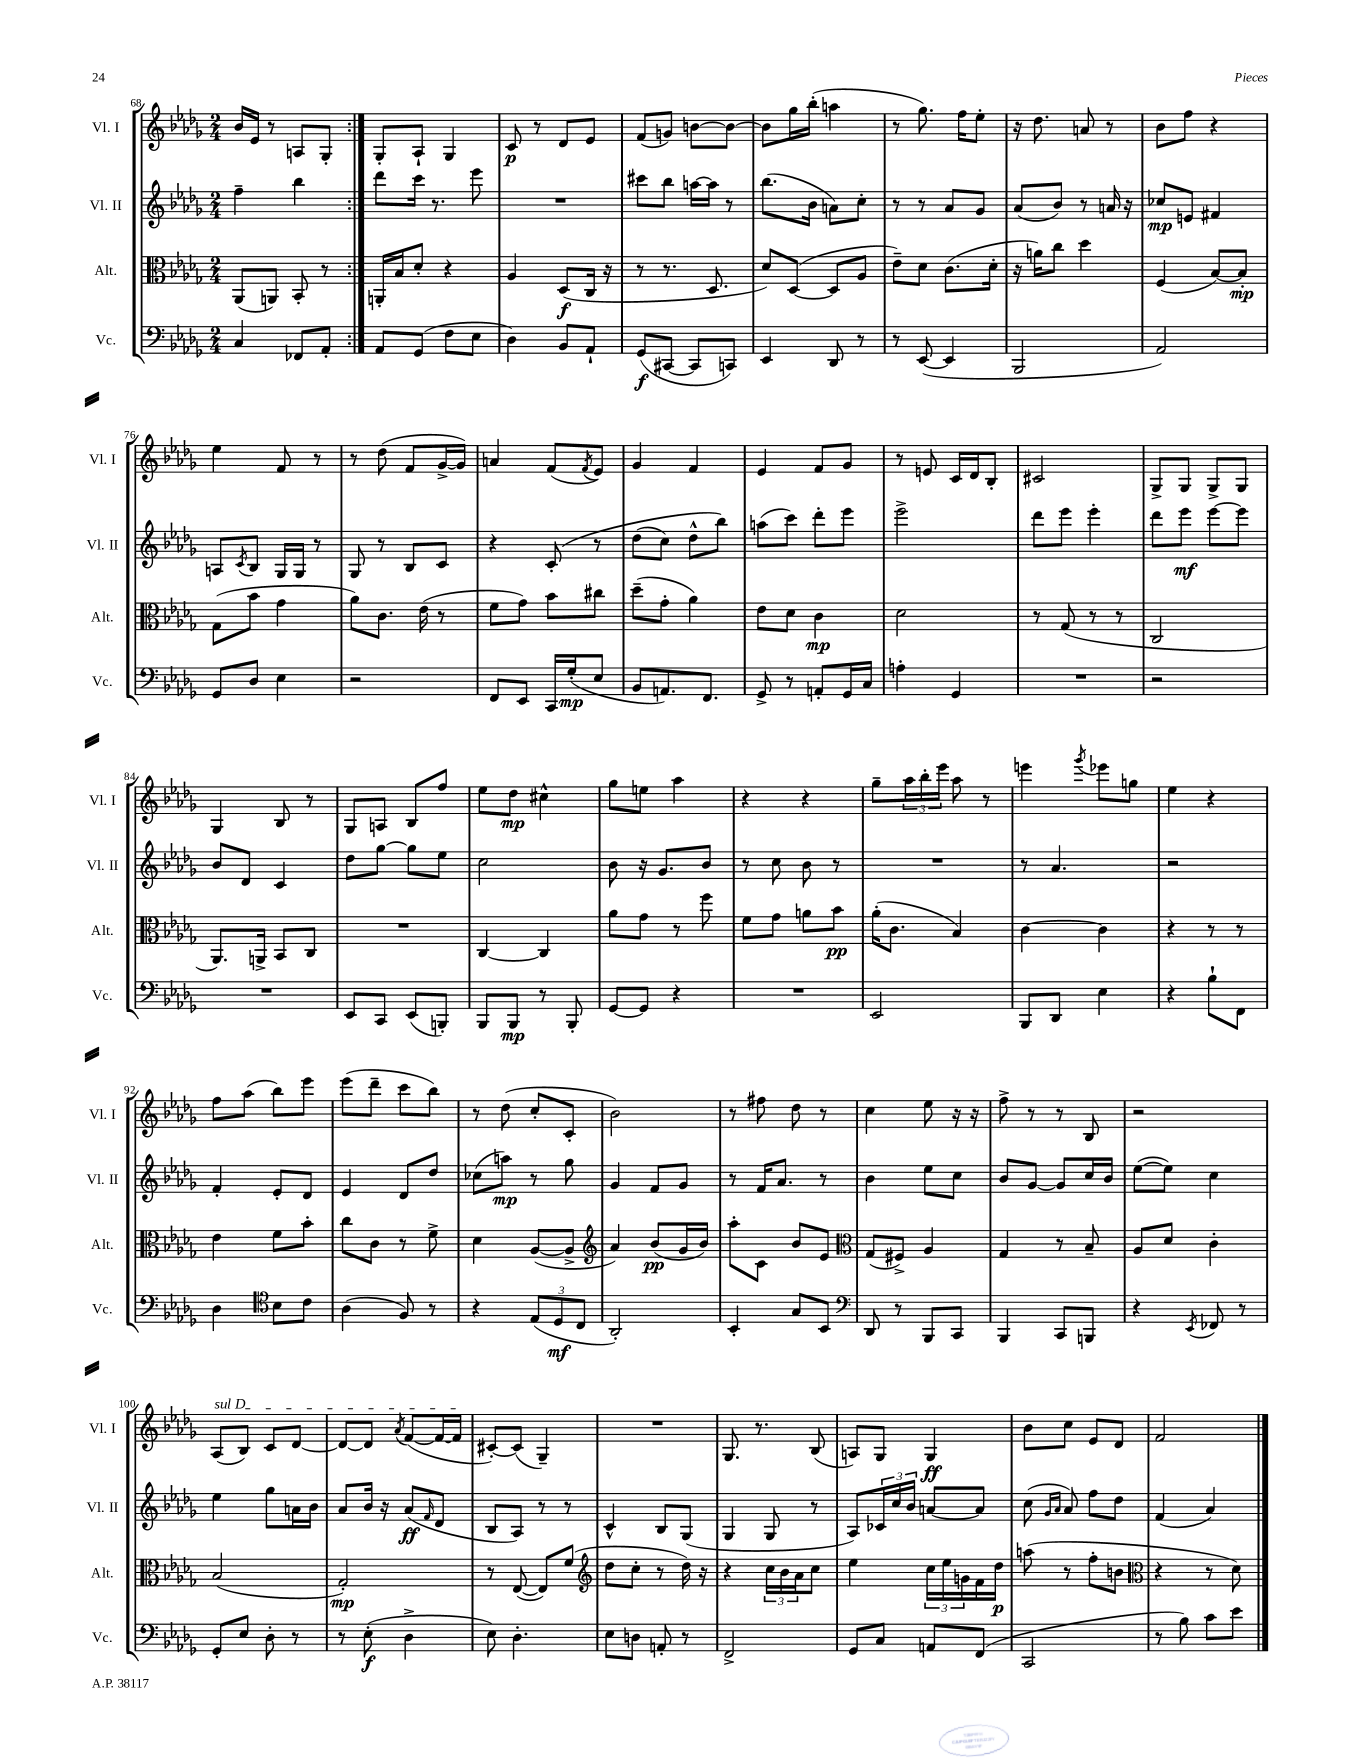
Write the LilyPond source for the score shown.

<<
\new StaffGroup <<
\new Staff = "s0" \with { instrumentName = "Vl. I" shortInstrumentName = "Vl. I" } {
    \clef treble \key des \major \numericTimeSignature \time 2/4
    \repeat volta 2 { bes'16 ees'16 r8 a8 ges8-. | }
    ges8-. aes8-! ges4 |
    c'8\p r8 des'8 ees'8 |
    f'8( g'8) b'8~ b'8~ |
    b'8 ges''16 bes''16-.( a''4 |
    r8 ges''8.) f''16 ees''8-. |
    r16 des''8. a'8 r8 |
    bes'8 f''8 r4 |
    ees''4 f'8 r8 |
    r8 des''8( f'8 ges'16~-> ges'16) |
    a'4 f'8( \acciaccatura { f'8 } ees'8) |
    ges'4 f'4 |
    ees'4 f'8 ges'8 |
    r8 e'8 c'16 des'16 bes8-. |
    cis'2 |
    ges8-> ges8 ges8-> ges8 |
    ges4 bes8 r8 |
    ges8 a8 bes8 f''8 |
    ees''8 des''8\mp cis''4-^ |
    ges''8 e''8 aes''4 |
    r4 r4 |
    ges''8-- \tuplet 3/2 { aes''16 bes''16-. ees'''16 } aes''8 r8 |
    e'''4 \acciaccatura { ges'''8 } ees'''8 g''8 |
    ees''4 r4 |
    f''8 aes''8( bes''8) ees'''8 |
    ees'''8( des'''8-- c'''8 bes''8) |
    r8 des''8( c''8-. c'8-. |
    bes'2) |
    r8 fis''8 des''8 r8 |
    c''4 ees''8 r16 r16 |
    f''8-> r8 r8 bes8 |
    r2 |
    \once \override TextSpanner.bound-details.left.text = \markup { \italic "sul D" } aes8\startTextSpan( bes8) c'8 des'8~ |
    des'8~ des'8 \acciaccatura { aes'8 } f'8~( f'16~ f'16\stopTextSpan |
    cis'8~-.) cis'8( ges4--) |
    R2 |
    ges8. r8. bes8( |
    a8) ges8 ges4\ff |
    bes'8 c''8 ees'8 des'8 |
    f'2 \bar "|." |
}
\new Staff = "s1" \with { instrumentName = "Vl. II" shortInstrumentName = "Vl. II" } {
    \clef treble \key des \major \numericTimeSignature \time 2/4
    \repeat volta 2 { f''4-- bes''4 | }
    des'''8 c'''16 r8. ees'''8 |
    R2 |
    cis'''8 bes''8 a''16~ a''16 r8 |
    bes''8.( bes'16 a'8) c''8-. |
    r8 r8 aes'8 ges'8 |
    aes'8( bes'8) r8 a'16 r16 |
    ces''8\mp e'8 fis'4 |
    a8 \acciaccatura { c'8 } bes8 ges16 ges16 r8 |
    ges8 r8 bes8 c'8 |
    r4 c'8-.\( r8 |
    des''8( c''8) des''8-^ bes''8\) |
    a''8( c'''8) des'''8-. ees'''8 |
    ees'''2-> |
    des'''8 ees'''8 ees'''4-. |
    des'''8 ees'''8\mf ees'''8~ ees'''8 |
    bes'8 des'8 c'4 |
    des''8 ges''8~ ges''8 ees''8 |
    c''2 |
    bes'8 r16 ges'8. bes'8 |
    r8 c''8 bes'8 r8 |
    R2 |
    r8 aes'4. |
    r2 |
    f'4-. ees'8-. des'8 |
    ees'4 des'8 des''8 |
    ces''8( a''8\mp) r8 ges''8 |
    ges'4 f'8 ges'8 |
    r8 f'16 aes'8. r8 |
    bes'4 ees''8 c''8 |
    bes'8 ges'8~ ges'8 c''16 bes'16 |
    ees''8~( ees''8) c''4 |
    ees''4 ges''8 a'16 bes'16 |
    aes'8 bes'16 r16 aes'8\ff( \grace { f'16 } des'8 |
    bes8 aes8) r8 r8 |
    c'4-^ bes8 ges8( |
    ges4 ges8 r8 |
    aes8) \tuplet 3/2 { ces'16 c''16 bes'16 } a'8~ a'8 |
    c''8( \grace { ges'16 aes'16 } aes'8) f''8 des''8 |
    f'4( aes'4) \bar "|." |
}
\new Staff = "s2" \with { instrumentName = "Alt." shortInstrumentName = "Alt." } {
    \clef alto \key des \major \numericTimeSignature \time 2/4
    \repeat volta 2 { aes,8( a,8) bes,8-. r8 | }
    a,16-. bes16 des'8-. r4 |
    aes4 des8\f( c16 r16 |
    r8 r8. des8. |
    des'8) des8~( des8 aes8 |
    ees'8--) des'8 c'8.( des'16-. |
    r16 a'16) c''8 des''4 |
    f4( bes8~) bes8-.\mp |
    ges8( bes'8 ges'4 |
    aes'8) c'8. ees'16( r8 |
    f'8 ges'8) bes'8 cis''8 |
    des''8--( ges'8-. aes'4) |
    ees'8 des'8 c'4\mp |
    des'2 |
    r8 ges8( r8 r8 |
    c2 |
    aes,8.) a,16-> bes,8 c8 |
    R2 |
    c4~ c4 |
    aes'8 ges'8 r8 f''8 |
    f'8 ges'8 a'8 bes'8\pp |
    aes'16-.( c'8. bes4) |
    c'4~ c'4 |
    r4 r8 r8 |
    ees'4 f'8 bes'8-. |
    c''8 c'8 r8 f'8-> |
    des'4 aes8~( aes8-> |
    \clef treble aes'4) bes'8\pp( ges'16 bes'16) |
    aes''8-. c'8 bes'8 ees'8 |
    \clef alto ges8( fis8->) aes4 |
    ges4 r8 bes8-- |
    aes8 des'8 c'4-. |
    bes2( |
    ges2-.\mp) |
    r8 ees8~( ees8) f'8( |
    \clef treble des''8 c''8-. r8 des''16) r16 |
    r4 \tuplet 3/2 { c''16 bes'16 aes'16 } c''8 |
    ees''4 \tuplet 3/2 { c''16 ees''16 g'16 } f'16 des''16\p |
    a''8( r8 f''8-. b'8 |
    \clef alto r4 r8 des'8) \bar "|." |
}
\new Staff = "s3" \with { instrumentName = "Vc." shortInstrumentName = "Vc." } {
    \clef bass \key des \major \numericTimeSignature \time 2/4
    \repeat volta 2 { c4 fes,8 aes,8-. | }
    aes,8 ges,8( f8 ees8 |
    des4) bes,8 aes,8-! |
    ges,8\f( cis,8~ cis,8 c,8) |
    ees,4 des,8 r8 |
    r8 ees,8~( ees,4 |
    bes,,2 |
    aes,2) |
    ges,8 des8 ees4 |
    r2 |
    f,8 ees,8 c,16 ges16-.\mp( ees8 |
    bes,8 a,8.) f,8. |
    ges,8-> r8 a,8-. ges,16 c16 |
    a4-. ges,4 |
    R2 |
    r2 |
    R2 |
    ees,8 c,8 ees,8( b,,8-.) |
    bes,,8 bes,,8\mp r8 bes,,8-. |
    ges,8~ ges,8 r4 |
    R2 |
    ees,2 |
    bes,,8 des,8 ees4 |
    r4 bes8-! f,8 |
    des4 \clef tenor bes8 c'8 |
    aes4( f8) r8 |
    r4 \tuplet 3/2 { ees8( des8\mf c8 } |
    aes,2-.) |
    bes,4-. ges8 bes,8 |
    \clef bass des,8 r8 bes,,8 c,8 |
    bes,,4 c,8 b,,8 |
    r4 \acciaccatura { ees,8 } fes,8 r8 |
    ges,8-. ees8 des8-. r8 |
    r8 ees8-.\f( des4-> |
    ees8) des4.-. |
    ees8 d8 a,8-. r8 |
    f,2-> |
    ges,8 c8 a,8 f,8( |
    c,2 |
    r8 bes8) c'8 ees'8 \bar "|." |
}
>>
>>
\layout { \context { \Score currentBarNumber = #68 } }
